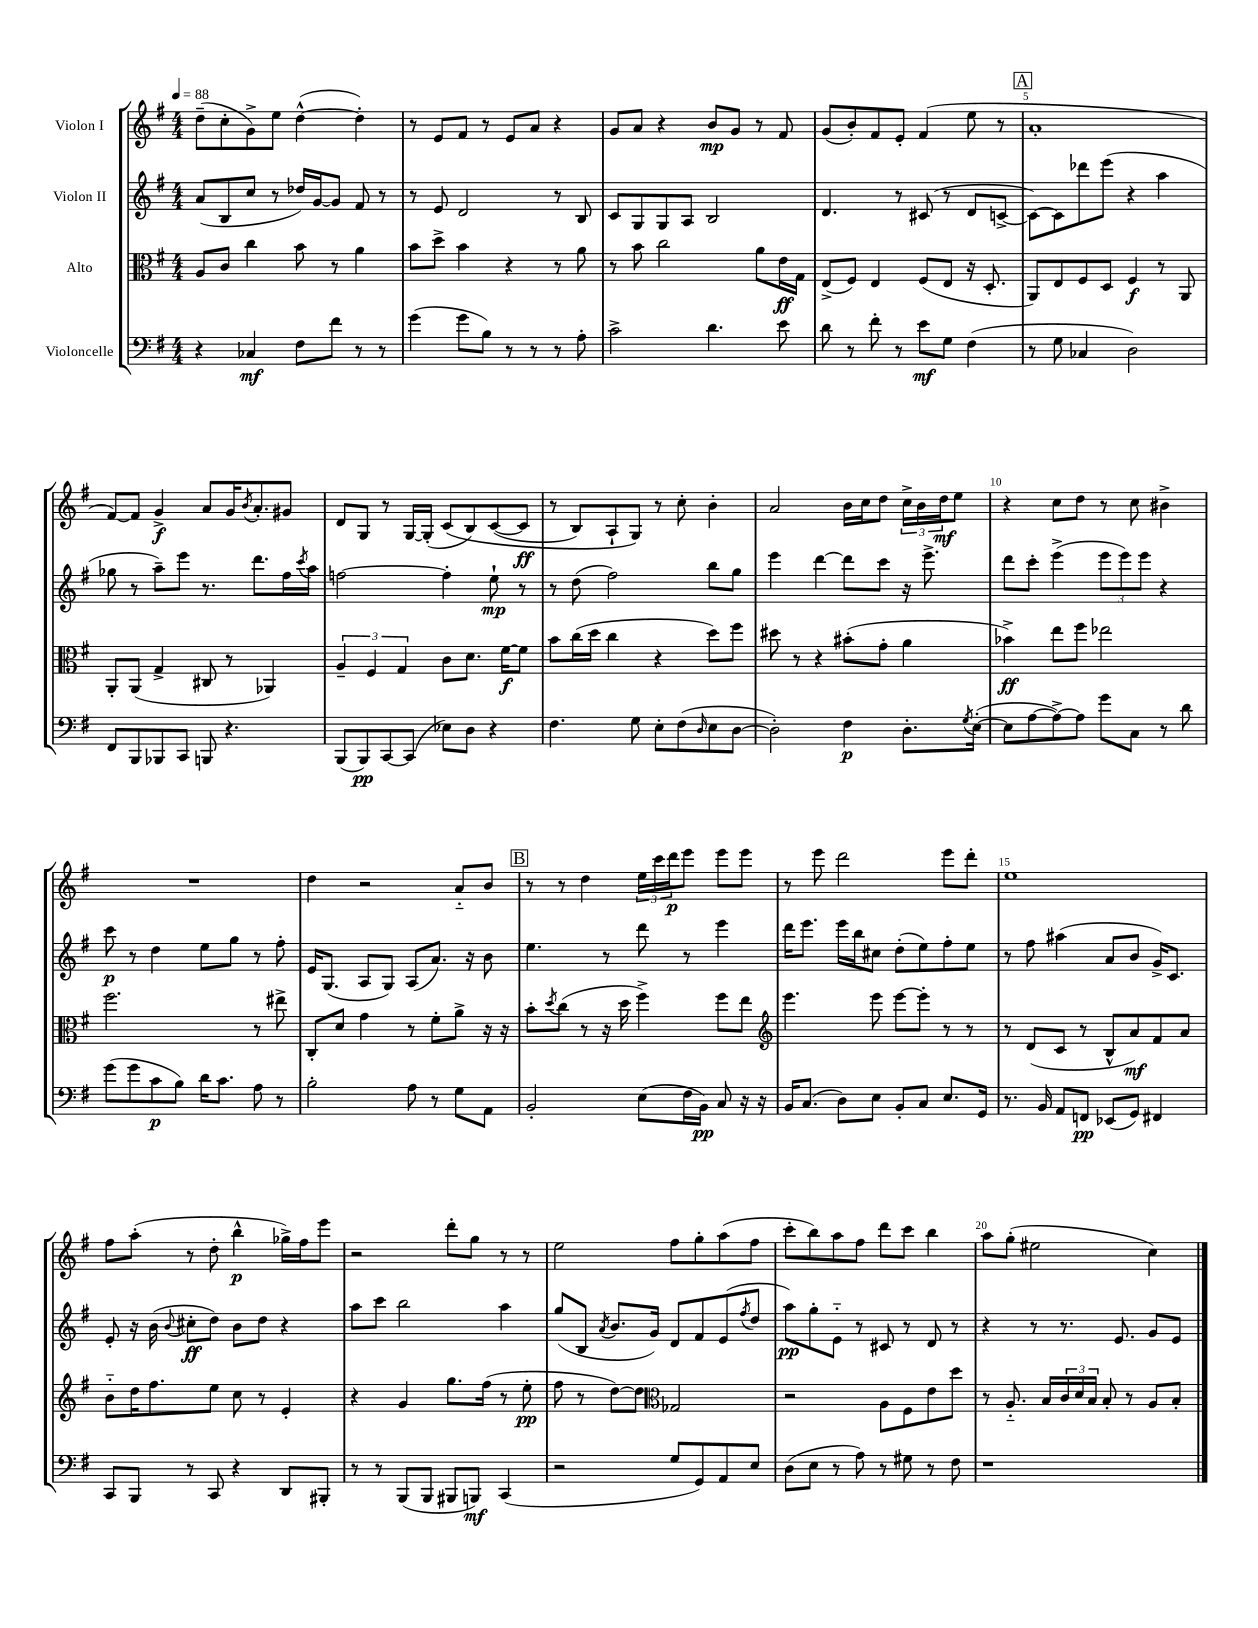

**kern	**kern	**kern	**kern
*staff4	*staff3	*staff2	*staff1
*clefF4	*clefC3	*clefG2	*clefG2
*k[f#]	*k[f#]	*k[f#]	*k[f#]
*M4/4	*M4/4	*M4/4	*M4/4
*MM88	*MM88	*MM88	*MM88
4r	8A/L	(8a/L	(8dd~\L
.	8c/J	8B/	8cc'\
4C-/	4cc\	8cc/J	8g^\)
.	.	8r	8ee\J
8F#\L	8b\	16dd-/LL)	([4dd^^\
.	.	[16g/J	.
8f#\J	8r	8g/]J	.
8r	4a\	8f#/	4dd'\])
8r	.	8r	.
=	=	=	=
(4g\	8b\L	8r	8r
.	8dd^\J	8e/	8e/L
8g\L	4b\	2d/	8f#/J
8B\J)	.	.	8r
8r	4r	.	8e/L
8r	.	.	8a/J
8r	8r	8r	4r
8A'\	8a\	8B/	.
=	=	=	=
2c^\	8r	8c/L	8g/L
.	8b\	8G/	8a/J
.	2cc\	8G/	4r
.	.	8A/J	.
4.d\	.	2B/	8b/L
.	.	.	8g/J
.	8a\L	.	8r
8e\	16e\L	.	8f#/
.	16G\JJ	.	.
=	=	=	=
8d\	(8E^/L	4.d/	(8g/L
8r	8F#/J)	.	8b'/)
8f#'\	4E/	.	8f#/
8r	.	8r	8e'/J
8e\L	(8F#/L	(8c#/	(4f#/
8G\J	8E/J	8r	.
(4F#\	16r	8d/L	8ee\
.	8.D'/	.	.
.	.	[8c^/J	8r
=	=	=	=
8r	8AA/L)	8c\_L)	1a'
8G\	8E/	8c\]	.
4C-/	8F#/	8ddd-\	.
.	8D/J	(8eee\J	.
2D\)	4F#/	4r	.
.	8r	4aa\	.
.	8AA/	.	.
=	=	=	=
8FF#/L	8AA'/L	8gg-\	[8f#/L)
8BBB/	(8AA/J	8r	8f#/]J
8BBB-/	4G^/	8aa~\L)	4g^/
8CC/J	.	8eee\J	.
8BBB/	8C#/	8.r	8a/L
4.r	8r	.	16g/K
.	.	.	8qb/
.	.	8.ddd\L	8.a'/
.	4AA-/)	.	.
.	.	16ff#\L	8g#/J
.	.	8qccc/	.
.	.	16aa\JJ	.
=	=	=	=
(8BBB/L	6A~/	[2ff\	8d/L
8BBB/)	.	.	8G/J
.	6F#/	.	.
[8CC/	.	.	8r
.	6G/	.	.
(8CC/]J	.	.	[16G/LL
.	.	.	(16G'/]JJ
8E-\L)	8c\L	4ff'\]	&(8c/L
8D\J	8.d\J	.	8B/)
4r	.	8ee`\	([8c/
.	[16f#\LK	.	.
.	8f#\]J	8r	8c/]J
=	=	=	=
4.F#\	8b\L	8r	8r
.	(16cc\L	(8dd\	8B/L)
.	16dd\JJ	.	.
.	4cc\	2ff#\)	8A`/
8G\	.	.	8G/J&)
8E'\L	4r	.	8r
(8F#\	.	.	8cc'\
16qqD/	.	.	.
8E\	8dd\L)	8bb\L	4b'\
[8D\J	8ff#\J	8gg\J	.
=	=	=	=
2D'\])	8dd#\	4eee\	2a/
.	8r	.	.
.	4r	[4ddd\	.
4F#\	(8b#'\L	8ddd\]L	16b\LL
.	.	.	16cc\J
.	8g'\J	8ccc\J	8dd\J
8.D'\L	4a\	16r	24cc^\LL
.	.	.	24b\
.	.	8.eee^\	.
.	.	.	24dd\J
.	.	.	8ee\J
8qG/	.	.	.
([16E'\Jk	.	.	.
=	=	=	=
8E\]L	4b-^\)	8ddd\L	4r
[8A\	.	8ccc'\J	.
8A^\_)	8ee\L	(4eee^\	8cc\L
8A\]J	8ff#\J	.	8dd\J
8g\L	2ee-\	12eee\L	8r
.	.	12eee\)	.
8C\J	.	.	8cc\
.	.	12eee\J	.
8r	.	4r	4b#^\
8d\	.	.	.
=	=	=	=
(8g\L	2.ff#\	8ccc\	1r
8g\	.	8r	.
8c\	.	4dd\	.
8B\J)	.	.	.
16d\LK	.	8ee\L	.
8.c\J	.	.	.
.	.	8gg\J	.
8A\	8r	8r	.
8r	8ee#^\	8ff#'\	.
=	=	=	=
2B'\	8C'/L	16e/LK	4dd\
.	.	(8.G/J	.
.	8d/J	.	.
.	4g\	8A/L	2r
.	.	8G/J)	.
8A\	8r	(8A/L	.
8r	8f#'\L	8.a/J)	.
8G\L	8a^\J	.	8a'~/L
.	.	16r	.
8AA\J	16r	8b\	8b/J
.	16r	.	.
=	=	=	=
2BB'/	8b'\L	4.ee\	8r
.	8qdd/	.	.
.	(8cc\J	.	8r
.	8r	.	4dd\
.	16r	8r	.
.	16dd\	.	.
(8E\L	4ff#^\)	8ddd\	24ee\LL
.	.	.	24ccc\
.	.	.	24ddd\J
16F#\L	.	8r	8eee\J
16BB\JJ)	.	.	.
8C/	8ff#\L	4eee\	8eee\L
16r	8ee\J	.	8eee\J
16r	.	.	.
=	=	=	=
*	*clefG2	*	*
16BB/LK	4.eee\	16ddd\LK	8r
(8.C/J	.	8.eee\J	.
.	.	.	8eee\
8D\L)	.	16eee\LL	2ddd\
.	.	16bb\J	.
8E\J	8eee\	8cc#\J	.
8BB'/L	[8eee\L	(8dd'\L	.
8C/J	8eee'\]J	8ee\)	.
8.E/L	8r	8ff#'\	8eee\L
.	8r	8ee\J	8ddd'\J
16GG/Jk	.	.	.
=	=	=	=
8.r	8r	8r	1ee
.	(8d/L	8ff#\	.
16BB/	.	.	.
8AA/L	8c/J	(4aa#\	.
8FF/J	8r	.	.
(8EE-/L	8B^^/L	8a/L	.
8GG/J)	8a/)	8b/J	.
4FF#/	8f#/	16g^/LK)	.
.	.	8.c/J	.
.	8a/J	.	.
=	=	=	=
8CC/L	8b'~\L	8e'/	8ff#\L
8BBB/J	16dd\K	16r	(8aa'\J
.	8.ff#\	(16b\	.
.	.	8qqb/	.
8r	.	8cc#'\L	8r
8CC/	8ee\J	8dd\J)	8dd'\
4r	8cc\	8b\L	4bb^^\
.	8r	8dd\J	.
8DD/L	4e'/	4r	16gg-^\LL)
.	.	.	16ff#\J
8BBB#'/J	.	.	8eee\J
=	=	=	=
8r	4r	8aa\L	2r
8r	.	8ccc\J	.
(8BBB/L	4g/	2bb\	.
8BBB/J	.	.	.
8BBB#/L	8.gg\L	.	8ddd'\L
8BBB/J)	.	.	8gg\J
.	(16ff#\Jk	.	.
(4CC/	8r	4aa\	8r
.	8ee'\	.	8r
=	=	=	=
2r	8ff#\	(8gg/L	2ee\
.	8r	8B/J	.
.	.	8qa/	.
.	[8dd\L)	8.b/L	.
.	8dd\]J	.	.
.	.	16g/Jk)	.
*	*clefC3	*	*
8G/L	2G-/	8d/L	8ff#\L
8GG/)	.	8f#/	8gg'\
8AA/	.	(8e/	(8aa\
.	.	8qff#/	.
8E/J	.	8dd/J	8ff#\J
=	=	=	=
(8D\L	2r	8aa\L)	8ccc'\L
8E\J	.	8gg'\	8bb\)
8r	.	8e'~\J	8aa\
8A\)	.	8r	8ff#\J
8r	8A\L	8c#/	8ddd\L
8G#\	8F#\	8r	8ccc\J
8r	8e\	8d/	4bb\
8F#\	8dd\J	8r	.
=	=	=	=
1r	8r	4r	8aa\L
.	8.A'~/	.	(8gg'\J
.	.	8r	2ee#\
.	16B/LL	.	.
.	24c/	8.r	.
.	24d/	.	.
.	24B/JJ	.	.
.	8B'/	.	.
.	.	8.e/	.
.	8r	.	.
.	8A/L	8g/L	4cc\)
.	8B'/J	8e/J	.
==	==	==	==
*-	*-	*-	*-
